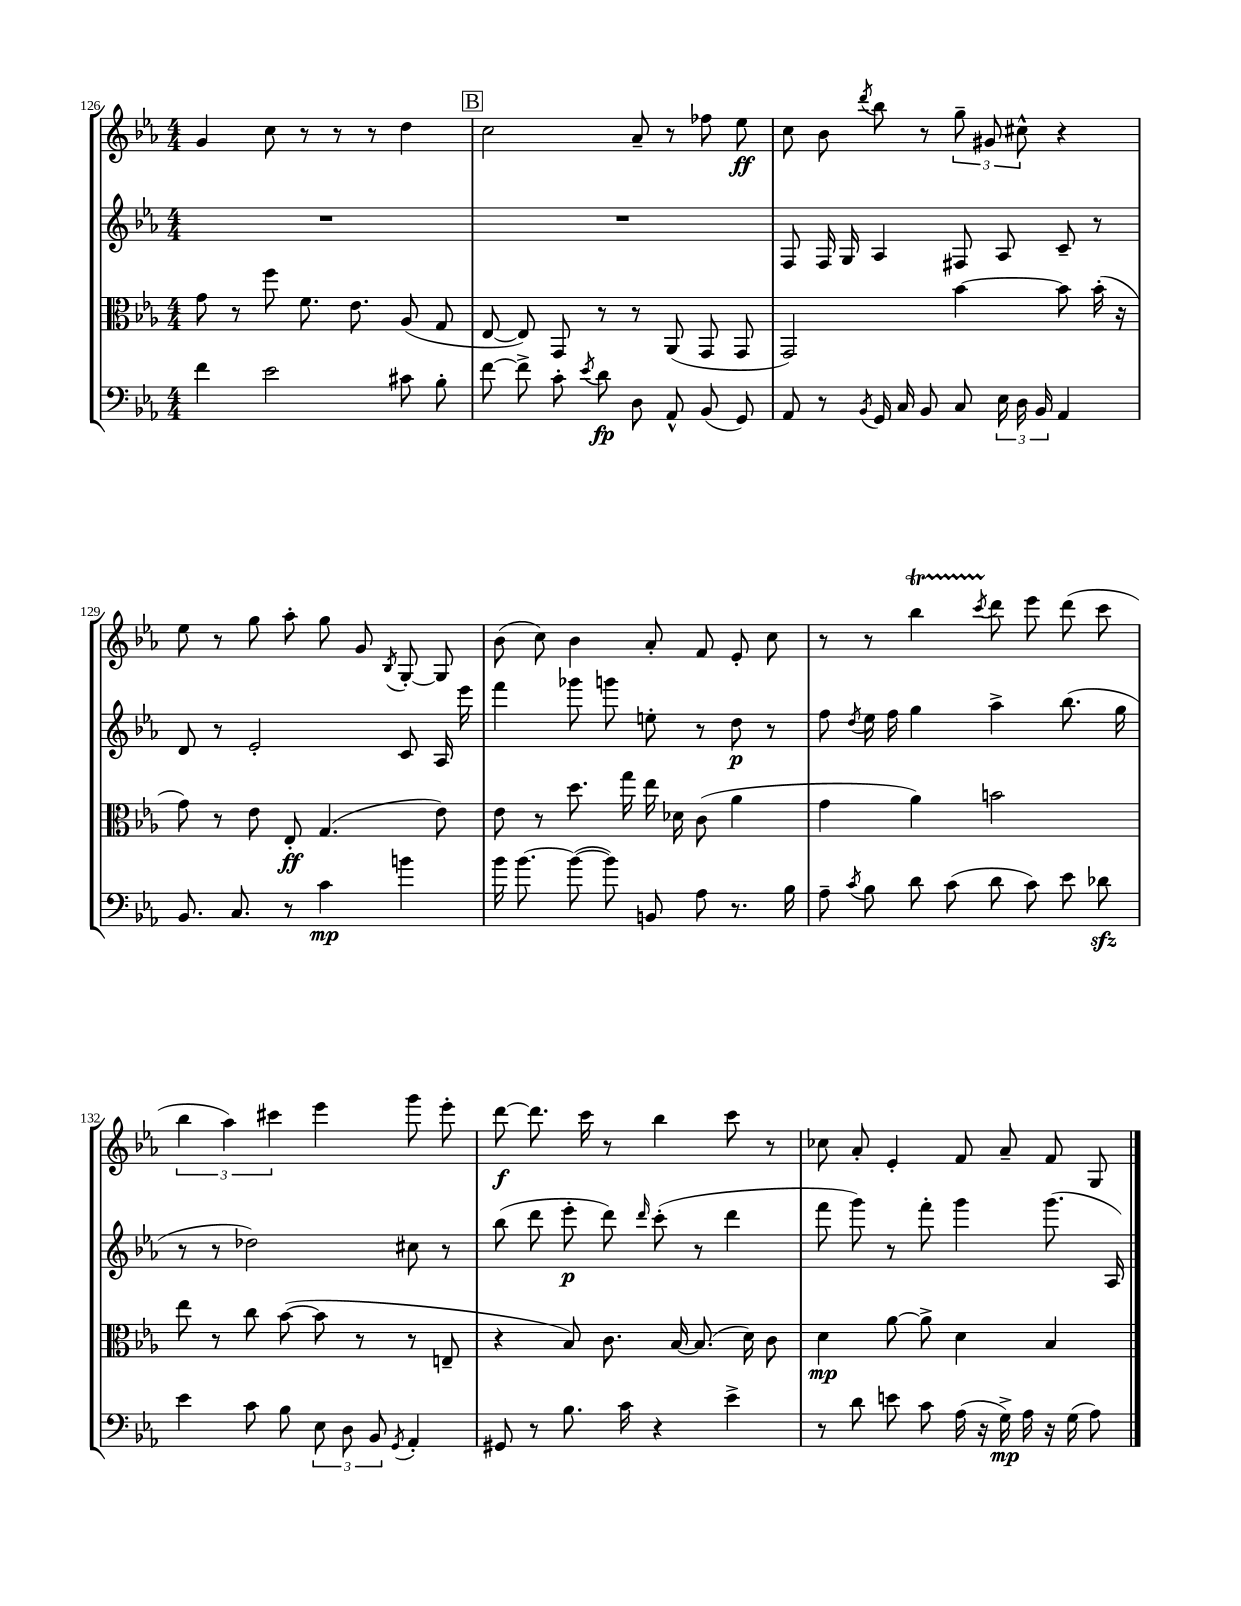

**kern	**dynam	**kern	**dynam	**kern	**dynam	**kern	**dynam
*part4	*part4	*part3	*part3	*part2	*part2	*part1	*part1
*staff4	*staff4	*staff3	*staff3	*staff2	*staff2	*staff1	*staff1
*clefF4	*	*clefC3	*	*clefG2	*	*clefG2	*
*k[b-e-a-]	*	*k[b-e-a-]	*	*k[b-e-a-]	*	*k[b-e-a-]	*
*M4/4	*	*M4/4	*	*M4/4	*	*M4/4	*
=126	=126	=126	=126	=126	=126	=126	=126
4f\	.	8g\	.	1r	.	4g/	.
.	.	8r	.	.	.	.	.
2e-\	.	8ff\	.	.	.	8cc\	.
.	.	8.f\	.	.	.	8r	.
.	.	.	.	.	.	8r	.
.	.	8.e-\	.	.	.	.	.
.	.	.	.	.	.	8r	.
8c#X\	.	(8A-/	.	.	.	4dd\	.
8B-'\	.	8G/	.	.	.	.	.
!!LO:REH:place=s1:t=B
=127	=127	=127	=127	=127	=127	=127	=127
[8f\	.	[8E-/	.	1r	.	2cc\	.
8f^\]	.	8E-/])	.	.	.	.	.
8c'\	.	8GG/	.	.	.	.	.
8qe-/	.	.	.	.	.	.	.
8d\	fp	8r	.	.	.	.	.
8D\	.	8r	.	.	.	8a-~/	.
8AA-^^/	.	(8AA-/	.	.	.	8r	.
(8BB-/	.	8GG/	.	.	.	8ff-X\	.
8GG/)	.	8GG/	.	.	.	8ee-\	ff
=128	=128	=128	=128	=128	=128	=128	=128
8AA-/	.	2GG/)	.	8F/	.	8cc\	.
8r	.	.	.	16F/	.	8b-\	.
.	.	.	.	16G/	.	.	.
8qBB-/	.	.	.	.	.	8qddd/	.
16GG/	.	.	.	4A-/	.	8bb-\	.
16C/	.	.	.	.	.	.	.
8BB-/	.	.	.	.	.	8r	.
8C/	.	[4b-\	.	8F#X/	.	12gg~\	.
.	.	.	.	.	.	12g#X/	.
24E-\	.	.	.	8A-/	.	.	.
24D\	.	.	.	.	.	12cc#X^^\	.
24BB-/	.	.	.	.	.	.	.
4AA-/	.	8b-\]	.	8c~/	.	4r	.
.	.	(16b-'\	.	8r	.	.	.
.	.	16r	.	.	.	.	.
!!LO:LB:g=z
=129	=129	=129	=129	=129	=129	=129	=129
8.BB-/	.	8g\)	.	8d/	.	8ee-\	.
.	.	8r	.	8r	.	8r	.
8.C/	.	.	.	.	.	.	.
.	.	8e-\	.	2e-'/	.	8gg\	.
8r	.	8E-'/	ff	.	.	8aa-'\	.
4c\	mp	(4.G/	.	.	.	8gg\	.
.	.	.	.	.	.	8g/	.
.	.	.	.	.	.	8qB-/	.
4bn\	.	.	.	8c/	.	[8G'/	.
.	.	8e-\)	.	16A-/	.	8G/]	.
.	.	.	.	16eee-\	.	.	.
=130	=130	=130	=130	=130	=130	=130	=130
16b-\	.	8e-\	.	4fff\	.	(8b-\	.
[8.b-\	.	.	.	.	.	.	.
.	.	8r	.	.	.	8cc\)	.
(8b-\_	.	8.dd\	.	8ggg-X\	.	4b-\	.
8b-\])	.	.	.	8gggn\	.	.	.
.	.	16gg\	.	.	.	.	.
8BBn/	.	16ee-\	.	8een'\	.	8a-'/	.
.	.	16d-X\	.	.	.	.	.
8A-\	.	(8c\	.	8r	.	8f/	.
8.r	.	4a-\	.	8dd\	p	8e-'/	.
.	.	.	.	8r	.	8cc\	.
16B-\	.	.	.	.	.	.	.
=131	=131	=131	=131	=131	=131	=131	=131
8A-~\	.	4g\	.	8ff\	.	8r	.
8qc/	.	.	.	8qdd/	.	.	.
8B-\	.	.	.	16ee-\	.	8r	.
.	.	.	.	16ff\	.	.	.
8d\	.	4a-\)	.	4gg\	.	4bb-T\	.
(8c\	.	.	.	.	.	.	.
.	.	.	.	.	.	8qccc/	.
8d\	.	2bn\	.	4aa-^\	.	8ddd\	.
8c\)	.	.	.	.	.	8eee-\	.
8e-\	.	.	.	(8.bb-\	.	(8ddd\	.
8d-Xzz\	.	.	.	.	.	8ccc\	.
.	.	.	.	16gg\	.	.	.
!!LO:LB:g=z
=132	=132	=132	=132	=132	=132	=132	=132
4e-\	.	8ee-\	.	8r	.	6bb-\	.
.	.	8r	.	8r	.	.	.
.	.	.	.	.	.	6aa-\)	.
8c\	.	8cc\	.	2dd-X\)	.	.	.
.	.	.	.	.	.	6ccc#X\	.
8B-\	.	([8b-\	.	.	.	.	.
12E-\	.	8b-\]	.	.	.	4eee-\	.
12D\	.	.	.	.	.	.	.
.	.	8r	.	.	.	.	.
12BB-/	.	.	.	.	.	.	.
8qGG/	.	.	.	.	.	.	.
4AA-'/	.	8r	.	8cc#X\	.	8ggg\	.
.	.	8En~/	.	8r	.	8eee-'\	.
=133	=133	=133	=133	=133	=133	=133	=133
8GG#X/	.	4r	.	(8bb-\	.	[8ddd\	f
8r	.	.	.	8ddd\	.	8.ddd\]	.
8.B-\	.	8B-/)	.	8eee-'\	p	.	.
.	.	.	.	.	.	16ccc\	.
.	.	8.c\	.	8ddd\)	.	8r	.
16c\	.	.	.	.	.	.	.
.	.	.	.	16qqddd/	.	.	.
4r	.	.	.	(8ccc'\	.	4bb-\	.
.	.	[16B-/	.	.	.	.	.
.	.	(8.B-/]	.	8r	.	.	.
4e-^\	.	.	.	4ddd\	.	8ccc\	.
.	.	16d\)	.	.	.	.	.
.	.	8c\	.	.	.	8r	.
=134	=134	=134	=134	=134	=134	=134	=134
8r	.	4d\	mp	8fff\	.	8cc-X\	.
8d\	.	.	.	8ggg\)	.	8a-'/	.
8en\	.	[8a-\	.	8r	.	4e-'/	.
8c\	.	8a-^\]	.	8fff'\	.	.	.
(16A-\	.	4d\	.	4ggg\	.	8f/	.
16r	.	.	.	.	.	.	.
16G^\)	mp	.	.	.	.	8a-~/	.
16A-\	.	.	.	.	.	.	.
16r	.	4B-/	.	(8.ggg\	.	8f/	.
(16G\	.	.	.	.	.	.	.
8A-\)	.	.	.	.	.	8G/	.
.	.	.	.	16A-/)	.	.	.
==	==	==	==	==	==	==	==
*-	*-	*-	*-	*-	*-	*-	*-
